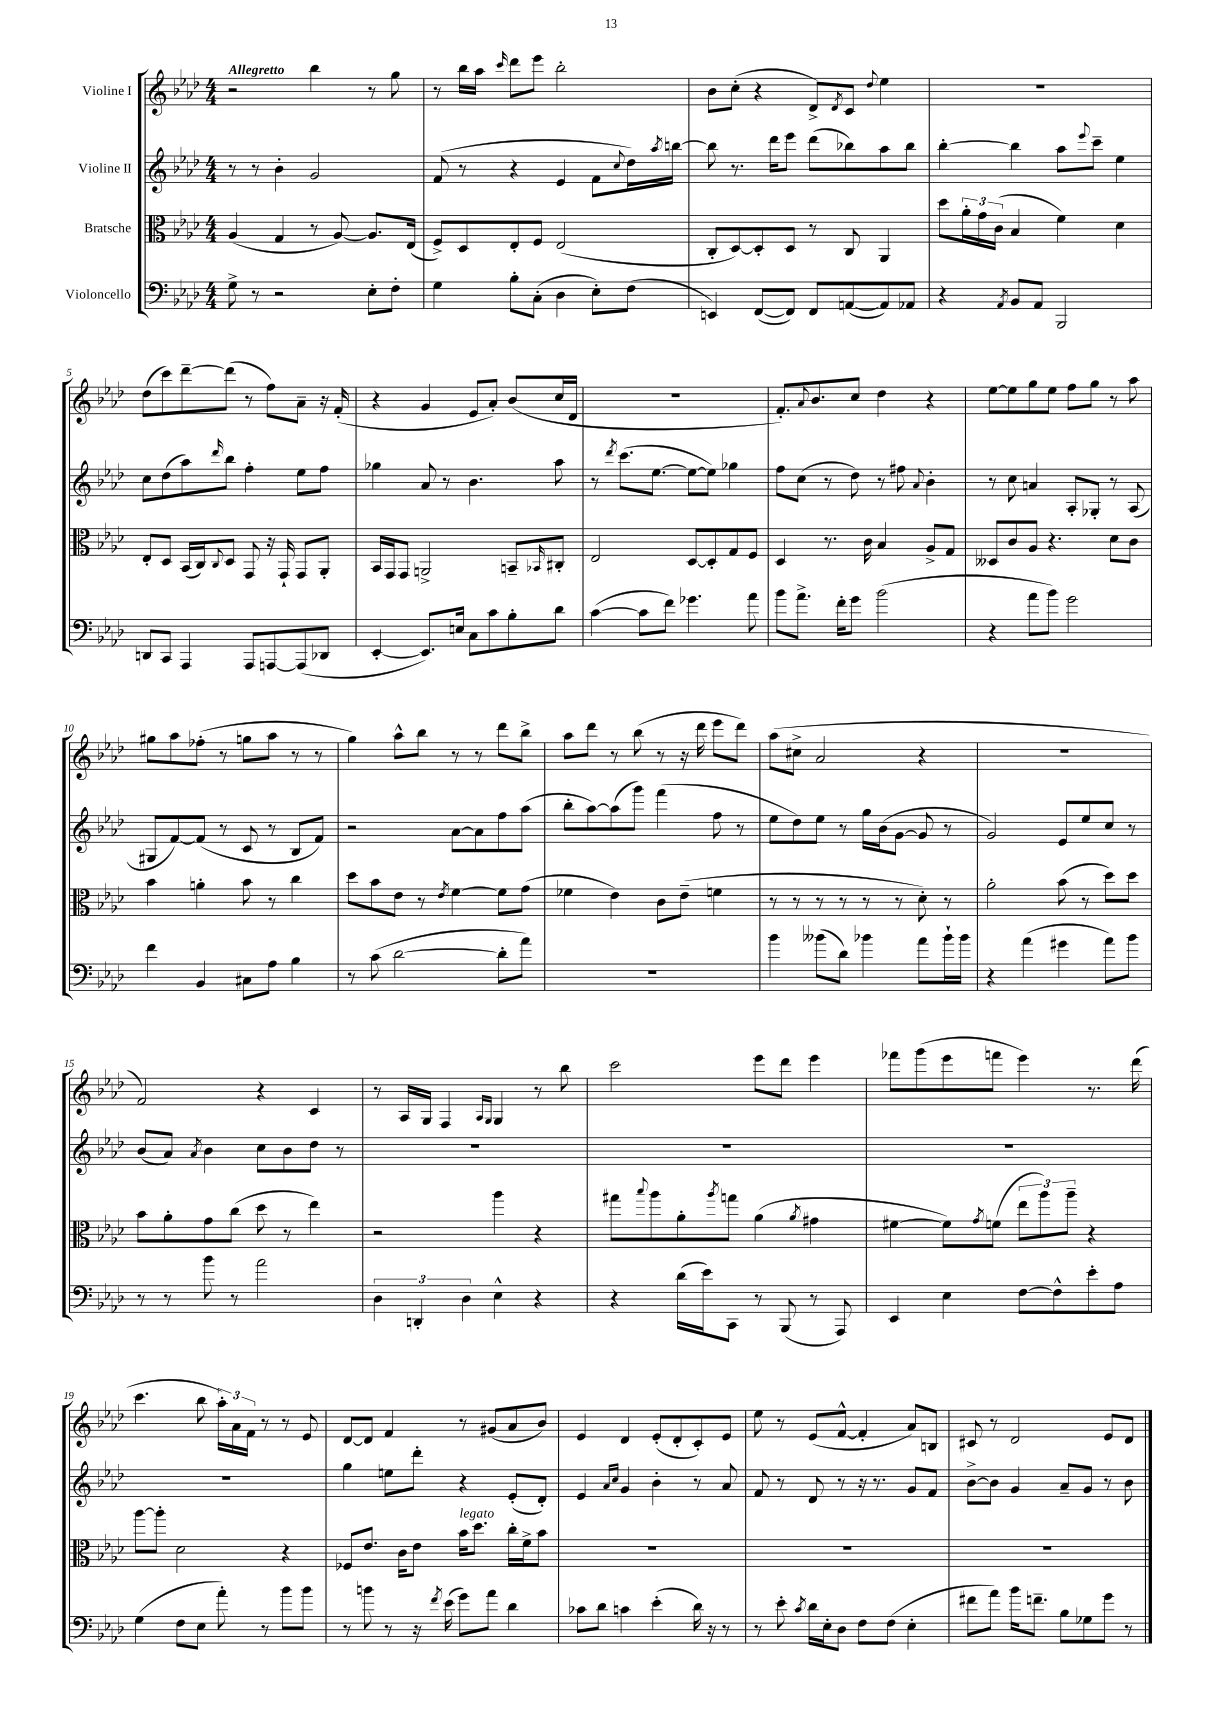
<<
\new StaffGroup <<
\new Staff = "s0" \with { instrumentName = "Violine I" } {
    \clef treble \key aes \major \numericTimeSignature \time 4/4 \tempo "Allegretto"
    r2 bes''4 r8 g''8 |
    r8 bes''16 aes''16 \grace { c'''16 } des'''8 ees'''8 bes''2-. |
    bes'8 c''8-.( r4 des'8->) \acciaccatura { des'8 } c'8 \appoggiatura { des''8 } ees''4 |
    R1 |
    des''8( c'''8) des'''8~-- des'''8( r8 f''8) aes'8-- r16 f'16-.( |
    r4 g'4 ees'8 aes'8-.) bes'8( c''16 des'16 |
    R1 |
    f'8.-.) \appoggiatura { aes'8 } bes'8. c''8 des''4 r4 |
    ees''8~ ees''8 g''8 ees''8 f''8 g''8 r8 aes''8 |
    gis''8 aes''8 fes''8-.( r8 g''8 aes''8 r8 r8 |
    g''4) aes''8-^ bes''8 r8 r8 des'''8 bes''8-> |
    aes''8 des'''8 r8 bes''8( r8 r16 des'''16 ees'''8 des'''8) |
    aes''8( cis''8-> aes'2 r4 |
    R1 |
    f'2) r4 c'4 |
    r8 aes16 g16 f4 \grace { aes16 g16 } g4 r8 bes''8 |
    c'''2 ees'''8 des'''8 ees'''4 |
    fes'''8 g'''8( ees'''8 f'''8 ees'''4) r8. des'''16( |
    c'''4. bes''8 \tuplet 3/2 { aes''16-.) aes'16 f'16 } r8 r8 ees'8 |
    des'8~ des'8 f'4 r8 gis'8( aes'8 bes'8) |
    ees'4 des'4 ees'8-.( des'8-. c'8-.) ees'8 |
    ees''8 r8 ees'8( f'8~-^ f'4-. aes'8) b8 |
    cis'8 r8 des'2 ees'8 des'8 \bar "|." |
}
\new Staff = "s1" \with { instrumentName = "Violine II" } {
    \clef treble \key aes \major \numericTimeSignature \time 4/4
    r8 r8 bes'4-. g'2 |
    f'8( r8 r4 ees'4 f'8 \appoggiatura { c''8 } des''16) \acciaccatura { aes''8 } b''16~ |
    b''8 r8. des'''16 ees'''8 des'''8( bes''8) aes''8 bes''8 |
    bes''4~-. bes''4 aes''8 \appoggiatura { ees'''8 } c'''8-- ees''4 |
    c''8 des''8( aes''8) \grace { des'''16 } bes''8 f''4-. ees''8 f''8 |
    ges''4 aes'8 r8 bes'4. aes''8 |
    r8 \acciaccatura { des'''8 } c'''8.( ees''8.~ ees''8~ ees''8) ges''4 |
    f''8 c''8( r8 des''8) r8 fis''8 \appoggiatura { aes'8 } bes'4-. |
    r8 c''8 a'4 aes8-. ges8-. r8 aes8( |
    gis8 f'8~) f'8( r8 c'8 r8 bes8 f'8) |
    r2 aes'8~ aes'8 f''8 aes''8( |
    bes''8-. aes''8~) aes''8( g'''8) f'''4( f''8 r8 |
    ees''8 des''8) ees''8 r8 g''16 bes'16( g'8~ g'8 r8 |
    g'2) ees'8 ees''8 c''8 r8 |
    bes'8( aes'8) \acciaccatura { aes'8 } bes'4 c''8 bes'8 des''8 r8 |
    R1 |
    R1 |
    R1 |
    R1 |
    g''4 e''8 des'''8-. r4 ees'8-.( des'8-.) |
    ees'4 \grace { aes'16 c''16 } g'4 bes'4-. r8 aes'8 |
    f'8 r8 des'8 r8 r16 r8. g'8 f'8 |
    bes'8~-> bes'8 g'4 aes'8-- g'8 r8 bes'8 \bar "|." |
}
\new Staff = "s2" \with { instrumentName = "Bratsche" } {
    \clef alto \key aes \major \numericTimeSignature \time 4/4
    aes4( g4 r8 aes8~) aes8. ees16( |
    f8->) des8 ees8-. f8 ees2( |
    c8-. des8~) des8-. des8 r8 c8 aes,4 |
    des''8 \tuplet 3/2 { aes'16-. g'16 c'16( } bes4 f'4) des'4 |
    ees8-. des8 bes,16( c16) \appoggiatura { c8 } des8 g,8 r16 g,16-! g,8 aes,8-. |
    bes,16 g,16 g,8 a,2-> b,8-- \grace { bes,16 } cis8-. |
    ees2 des8~ des8-. g8 f8 |
    des4 r8. c'16 bes4 aes8-> g8 |
    deses8 c'8 aes8 r4. des'8 c'8 |
    bes'4 a'4-. bes'8 r8 c''4 |
    des''8 bes'8 ees'8 r8 \acciaccatura { ees'8 } f'4~ f'8 g'8( |
    fes'4 ees'4) c'8 ees'8--( f'4 |
    r8 r8 r8 r8 r8 r8 des'8-.) r8 |
    aes'2-. bes'8( r8 des''8) des''8 |
    bes'8 aes'8-. g'8 c''8( des''8 r8 ees''4) |
    r2 aes''4 r4 |
    gis''8 \appoggiatura { bes''8 } aes''8 aes'8-. \acciaccatura { aes''8 } g''8 aes'4( \acciaccatura { aes'8 } gis'4 |
    fis'4~ fis'8) \acciaccatura { g'8 } f'8( \tuplet 3/2 { ees''8 aes''8) aes''8-- } r4 |
    aes''8~ aes''8-. des'2 r4 |
    fes8 ees'8. c'16 ees'8 bes'16^\markup { \italic "legato" } des''8. c''16-. f'16-> bes'8 |
    R1 |
    R1 |
    R1 \bar "|." |
}
\new Staff = "s3" \with { instrumentName = "Violoncello" } {
    \clef bass \key aes \major \numericTimeSignature \time 4/4
    g8-> r8 r2 ees8-. f8-. |
    g4 bes8-. c8-.( des4 ees8-.) f8( |
    e,4) f,8~( f,8) f,8 a,8~( a,8) aes,8 |
    r4 \acciaccatura { aes,8 } bes,8 aes,8 bes,,2 |
    d,8 c,8 aes,,4 aes,,8 a,,8~ a,,8( des,8 |
    ees,4~-. ees,8.) e16 c8 c'8 bes8-. des'8 |
    c'4~( c'8 f'8) ges'4. aes'8 |
    bes'8 aes'8.-> f'16-. g'8 bes'2( |
    r4 aes'8 bes'8) g'2 |
    f'4 bes,4 cis8 aes8 bes4 |
    r8 c'8( des'2~ des'8-. aes'8) |
    R1 |
    bes'4 beses'8( des'8) bes'4 aes'8 bes'16-! bes'16 |
    r4 aes'4( gis'4 aes'8) bes'8 |
    r8 r8 bes'8 r8 aes'2 |
    \tuplet 3/2 { des4 d,4-. des4 } ees4-^ r4 |
    r4 des'16( ees'16) c,8 r8 bes,,8( r8 aes,,8) |
    ees,4 ees4 f8~ f8-^ ees'8-. aes8 |
    g4( f8 ees8 aes'8-.) r8 bes'8 bes'8 |
    r8 b'8 r8 r16 \acciaccatura { f'8 } ees'16( g'8) aes'8 des'4 |
    ces'8 des'8 c'4 ees'4-.( des'16) r16 r8 |
    r8 ees'8-. \acciaccatura { c'8 } des'16 ees16-. des8 f8 f8( ees4-. |
    fis'8 aes'8) bes'16 f'8.-- bes8 ges8 g'8 r8 \bar "|." |
}
>>
>>
